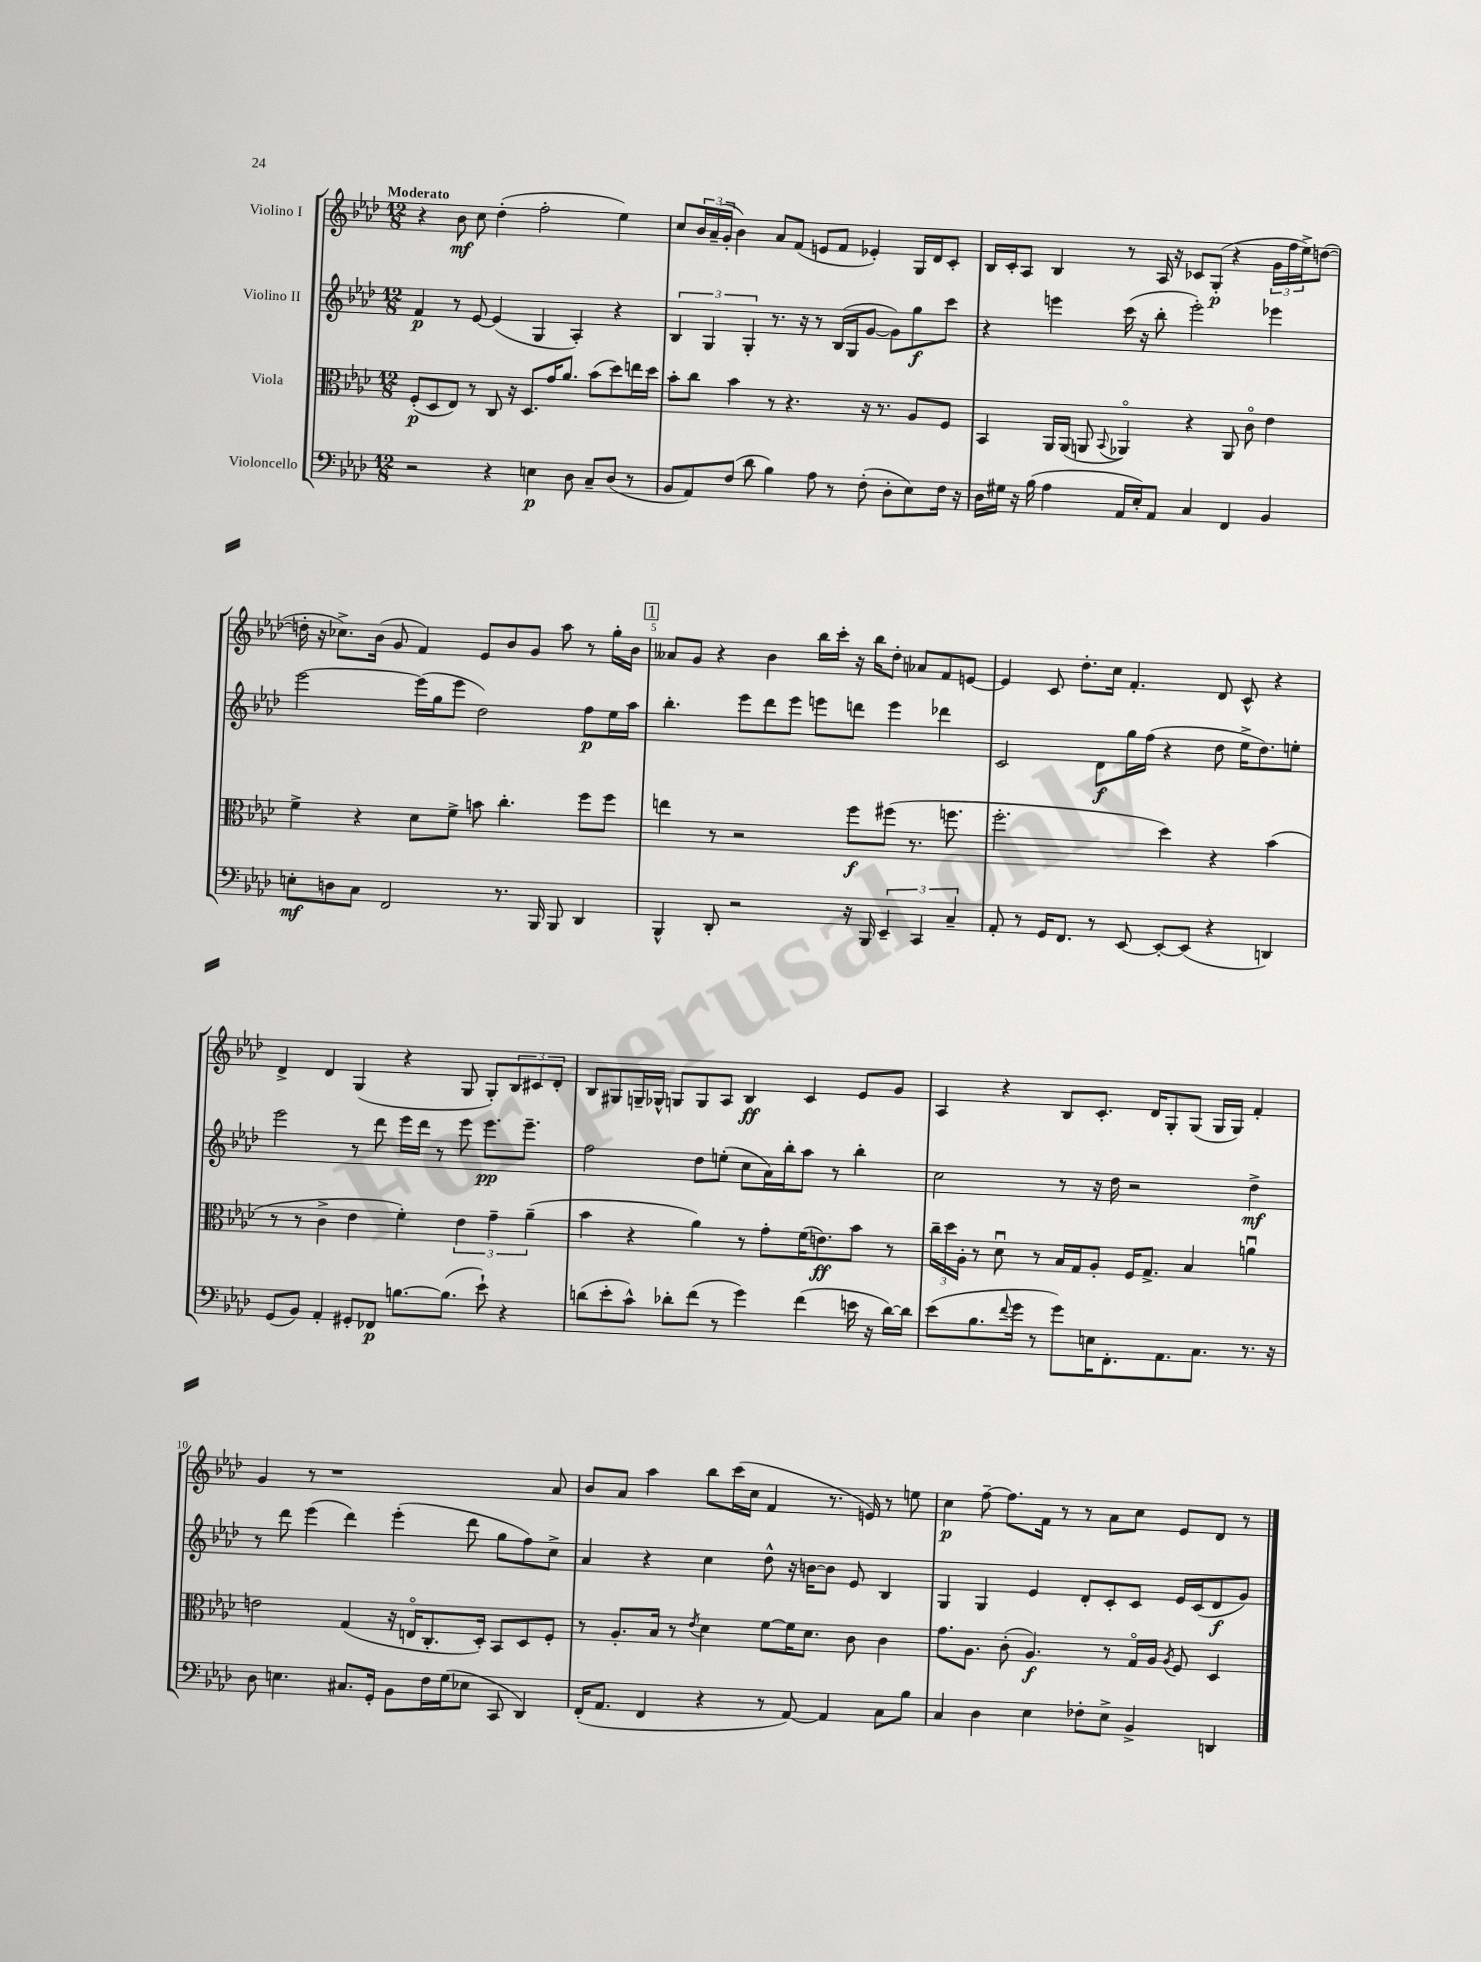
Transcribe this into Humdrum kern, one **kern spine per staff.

**kern	**kern	**kern	**kern
*staff4	*staff3	*staff2	*staff1
*clefF4	*clefC3	*clefG2	*clefG2
*k[b-e-a-d-]	*k[b-e-a-d-]	*k[b-e-a-d-]	*k[b-e-a-d-]
*M12/8	*M12/8	*M12/8	*M12/8
2r	(8F'	4f	4r
.	8D-	.	.
.	8E-)	8r	8b-
.	8r	[8e-	8cc
4r	8C	(4e-]	(4dd-'
.	16r	.	.
.	8.D-	.	.
4E	.	4G	2ff'
.	16g	.	.
.	8.a-	.	.
8D-	.	4A-')	.
8C~	(8b-	.	.
(8D-	8dd-)	4r	4ee-)
8r	16ee	.	.
.	16dd-	.	.
=	=	=	=
8BB-	8b-'	6B-	8cc
8AA-)	8cc	.	24b-
.	.	6G	(24a-~
.	.	.	24g'
(8F	4b-	.	4b-)
.	.	6G'	.
8d-	.	.	.
4B-)	8r	8.r	8a-
.	4.r	.	(8f
.	.	16r	.
8A-	.	8r	8e
8r	.	(16B-	8f
.	.	16G	.
(8F'	16r	[8g	4e-')
.	8.r	.	.
8D-'	.	8g])	.
8E-)	8A-	8gg	16G
.	.	.	16d-
16F	8F	8ccc	8c'
16r	.	.	.
=	=	=	=
16D-	4BB-	4r	16B-
16G#	.	.	16c'
16r	.	.	8A-
(16B-	.	.	.
4A-	16AA-	4eee	4B-
.	(16AA-	.	.
.	8AA	.	.
.	8qqBB-	.	.
16AA-	4AA-o)	(16ccc	8r
16E-')	.	16r	.
8AA-	.	8bb-'	16A-
.	.	.	16r
4C	4r	2eee')	8c-
.	.	.	(8G'
4FF	8AA-	.	4r
.	8co	.	.
4BB-	4e-	4eee-	24g
.	.	.	24ff
.	.	.	24ee-^)
.	.	.	([8dd
=	=	=	=
8E'	4f^	[2eee-	16dd']
.	.	.	16r
8D	.	.	8.cc-^)
8C	4r	.	.
.	.	.	(16b-
2FF	.	.	8g
.	8d-	(16eee-]	4f)
.	.	16gg	.
.	8f^	8eee-	.
.	8b	2dd-)	8e-
8.r	4.cc'	.	8b-
.	.	.	8g
16BBB-	.	.	.
8BBB-	.	.	8aa-
4DD-	8ff	8ff	8r
.	8ff	16ee-	16gg'
.	.	16aa-	16b-
=	=	=	=
4BBB-^^	4ee	4.bb-'	8a--
.	.	.	8g
8DD-'	8r	.	4r
2r	2r	8eee-	.
.	.	8ddd-	4b-
.	.	8eee-	.
.	.	8eee	16bb-
.	.	.	16ccc'
16r	8ff	8ddd	16r
16BBB-	.	.	16bb-
6EE-~	(8ff#	4eee	8dd-'
.	8.r	.	8a-
6CC	.	.	.
.	.	4ddd-	8f
.	8.ff	.	.
6C~	.	.	.
.	.	.	[8e
=	=	=	=
8AA-'	2.ff'	2c	4e]
8r	.	.	.
16GG	.	.	8c
8.FF	.	.	.
.	.	.	8.dd-'
8r	.	8d-	.
.	.	.	16cc
[8EE-	.	16gg	4.f'
.	.	(16ff	.
8EE-'_	4dd-)	4r	.
(8EE-]	.	.	.
4r	4r	8dd-	8d-
.	.	16ee-^	8c^^
.	.	8.dd-)	.
4DD)	(4b-	.	4r
.	.	8ee'	.
=	=	=	=
(8GG	8r	2eee-	4d-^
8BB-)	8r	.	.
4AA-'	4c^	.	4d-
8GG#'	4e-	8r	(4G
8FF-	.	8ddd-	.
[8.B	4f')	16eee-	4r
.	.	16ddd-	.
.	.	8r	.
(8.B]	.	.	.
.	6e-	8eee-	8G
8e-`)	.	8.eee-	8G')
.	6g~	.	.
4r	.	.	12B-
.	.	8.eee-~	.
.	(6a-~	.	12c#
.	.	.	12d-'
=	=	=	=
(8d	4b-	2ff	8B-
8e-'	.	.	8G#
8c^^)	4r	.	16G~
.	.	.	16G-^^
8d-'	.	.	8G
(8f	4a-)	8dd-	8G
8r	.	(8ee'	8A-
4g)	8r	8cc	4B-
.	8g'	16a-)	.
.	.	16bb-'	.
(4f	(16f	8aa-	4c
.	8.e)	.	.
.	.	8r	.
16e	8b-	4bb-'	8e-
16r	.	.	.
[16d-)	8r	.	8g
16d-]	.	.	.
=	=	=	=
(8e-	24cc~	2cc	4A-
.	24dd-	.	.
.	24A-'	.	.
8.B-	8r	.	.
.	8d-u	.	4r
8qqf	.	.	.
16g	.	.	.
8r	8r	.	.
8g)	16B-	8r	8B-
.	16G	.	.
16E	8A-'	16r	8.c'
8.FF'	.	16dd-	.
.	16F	2r	.
.	8.G^	.	16d-
8.AA-	.	.	8G'
.	4B-	.	(8G
8.C	.	.	.
.	.	.	16G
.	.	.	16G)
8.r	4au	4dd-^	4f'
16r	.	.	.
=	=	=	=
8D-	2e	8r	4g
4.E	.	8ddd-	.
.	.	(4eee-	8r
.	.	.	1r
8.C#	(4G	4ddd-)	.
16GG'	.	.	.
8BB-	16r	(4eee-'	.
.	16Eo	.	.
16F	8.C'	.	.
(16G	.	.	.
8E-	.	8ddd-	.
.	16D-')	.	.
8CC	8BB-	8gg	.
4DD-)	8D-	8ff)	.
.	8F'	8cc^	8a-
=	=	=	=
(16FF'	8r	4a-	8b-
8.AA-	.	.	.
.	8.A-'	.	8a-
4FF	.	4r	4aa-
.	16B-	.	.
.	8r	.	.
.	8qe-	.	.
4r	4d-	4cc	8bb-
.	.	.	(16ccc
.	.	.	16cc
8r	[8f	8dd-^^	4f
[8AA-)	16f]	16r	.
.	8.d-	[16b	.
4AA-]	.	8b]	8.r
.	8c	8e-	.
.	.	.	16e)
8C	4c	4B-	8r
8B-	.	.	8ee
=	=	=	=
4C	8.g	4G	4cc
.	8.A-	.	.
4D-	.	4G	[8ff~
.	(8c'	.	8.ff]
4E-	4.A-)	4e-	.
.	.	.	16f
.	.	.	8r
8F-'	.	8d-'	8r
8E-^	8r	8c'	8a-
4BB-^	16Go	8c	8cc
.	16A-	.	.
.	8qA-	.	.
.	8F	16e-	8e-
.	.	(16c	.
4DD	4D-	8d-	8d-
.	.	8g)	8r
==	==	==	==
*-	*-	*-	*-
